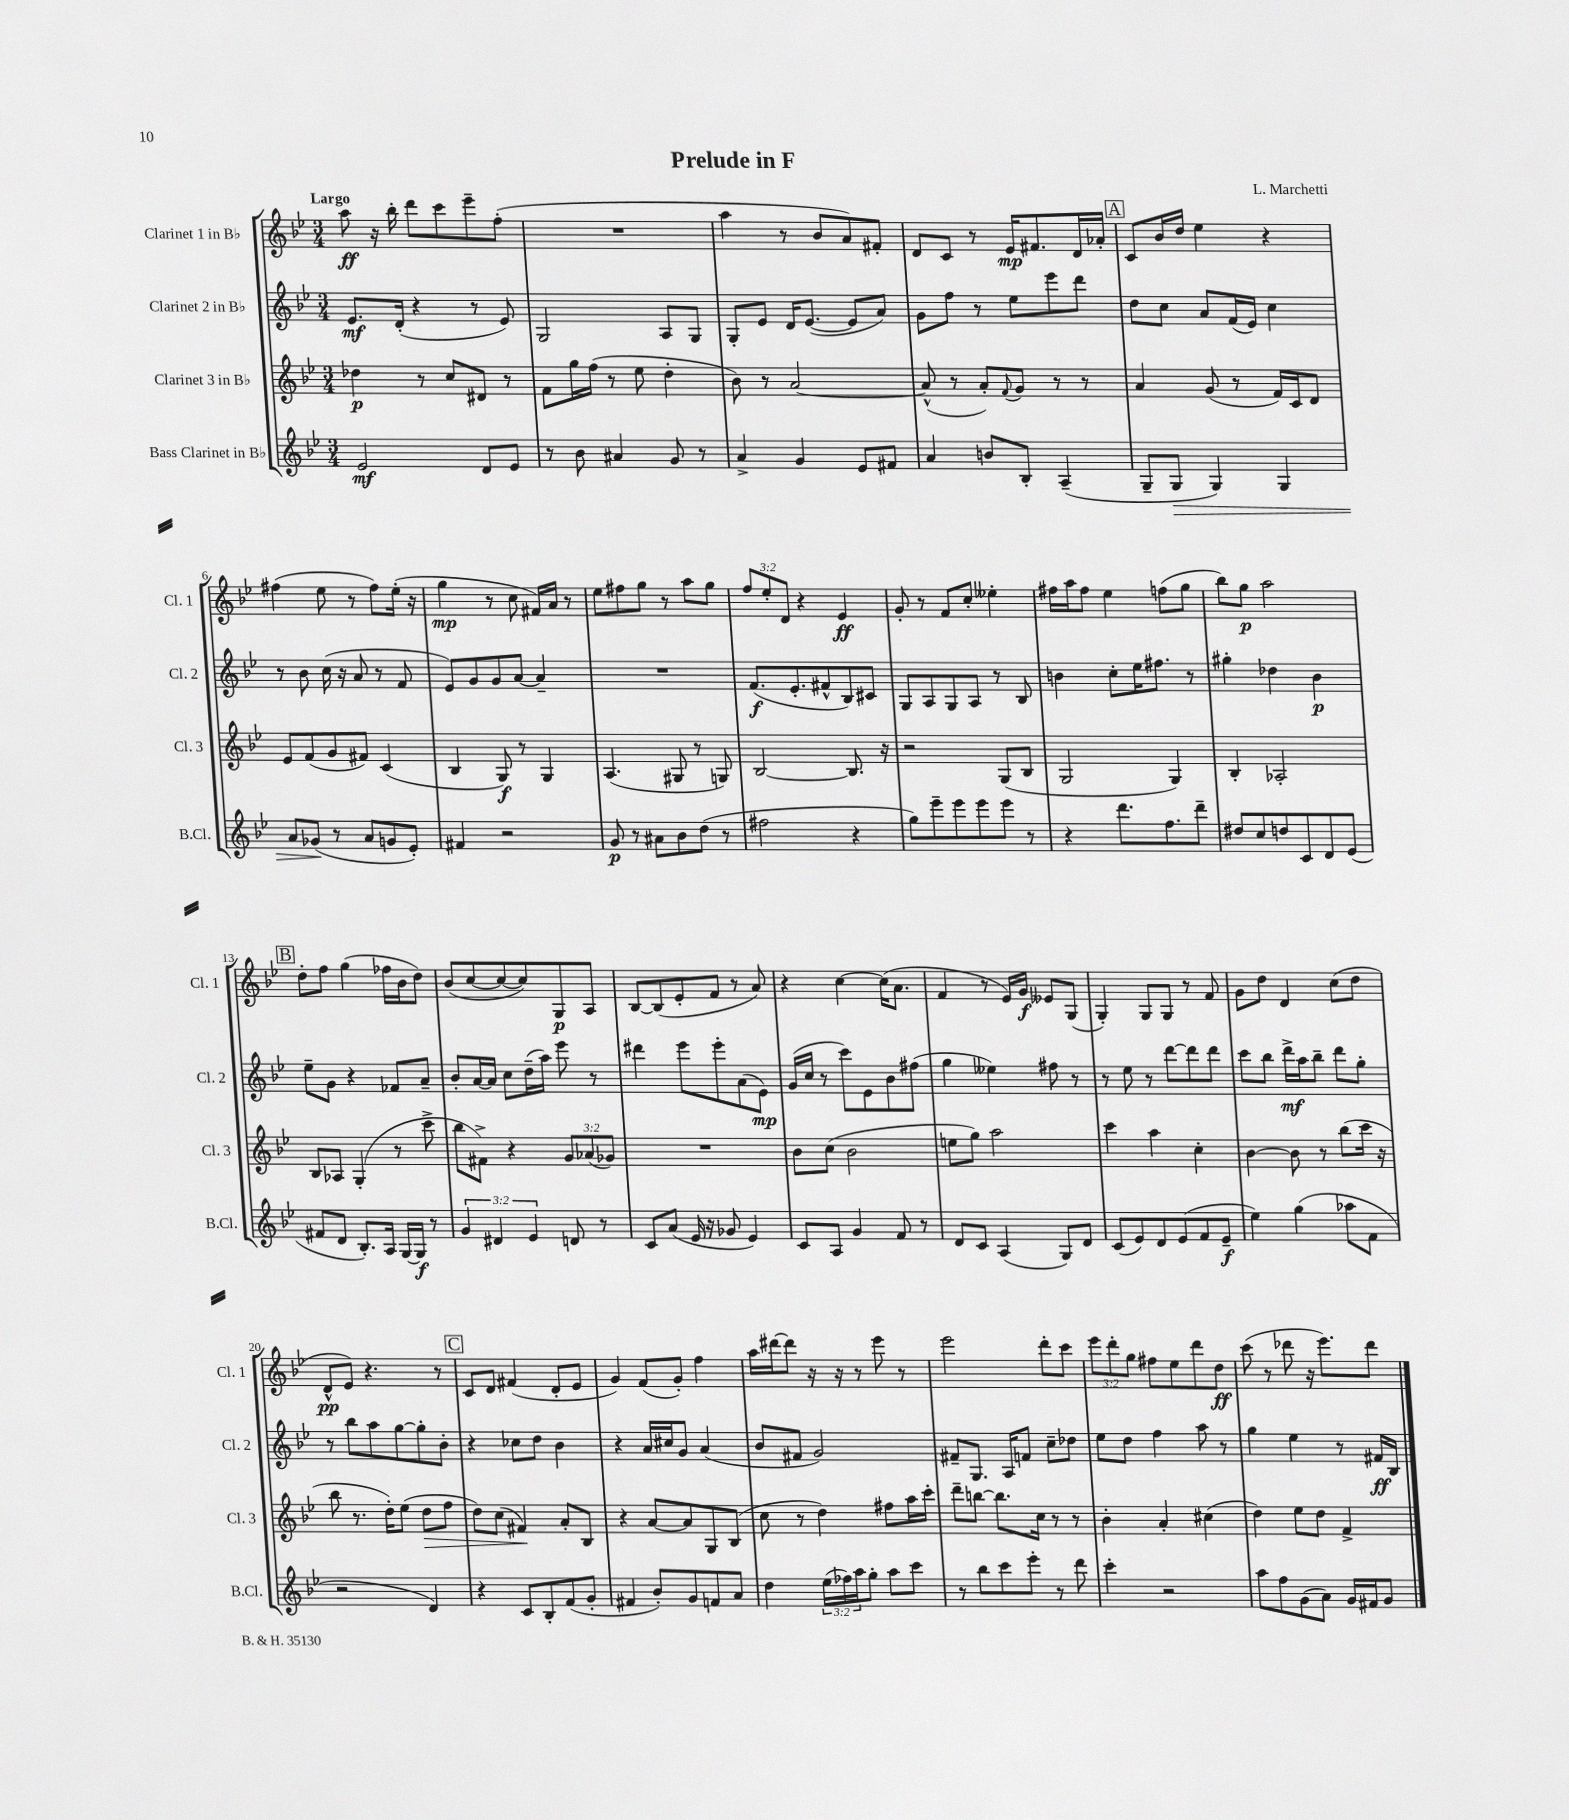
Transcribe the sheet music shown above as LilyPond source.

\header { title = "Prelude in F" composer = "L. Marchetti" }
<<
\new StaffGroup <<
\new Staff = "s0" \with { instrumentName = "Clarinet 1 in Bb" shortInstrumentName = "Cl. 1" } {
    \clef treble \key bes \major \numericTimeSignature \time 3/4 \override Staff.TupletNumber.text = #tuplet-number::calc-fraction-text \tempo "Largo"
    a''8\ff r16 bes''16-. d'''8 c'''8 ees'''8-- f''8-.( |
    R2. |
    a''4 r8 bes'8 a'8) fis'8-. |
    d'8 c'8 r8 ees'16\mp fis'8. d'16 aes'16-. |
    \mark \markup { \box "A" } c'8 bes'16 d''16 ees''4 r4 |
    fis''4( ees''8 r8 fis''8) ees''16-.( r16 |
    g''4\mp r8 c''8 fis'16) a'16 r8 |
    ees''8 fis''8 g''8 r8 a''8 g''8 |
    \tuplet 3/2 { f''8 ees''8-. d'8 } r4 ees'4\ff |
    g'8-. r8 f'8 c''8-. eeses''4-. |
    fis''16 a''16 fis''8 ees''4 f''8( g''8 |
    bes''8) g''8\p a''2 |
    \mark \markup { \box "B" } d''8-. f''8 g''4( fes''16 bes'16 d''8) |
    bes'8( c''8~ c''8~ c''8) g8\p a8 |
    bes8~ bes8( ees'8-. f'8 r8 a'8) |
    r4 c''4~ c''16( a'8. |
    f'4 r8 ees'16) g'16\f eeses'8 g8( |
    g4-.) g8 g8 r8 f'8 |
    g'8 d''8 d'4 c''8( d''8 |
    d'8-^\pp ees'8) r4. r8 |
    \mark \markup { \box "C" } c'8 d'8 fis'4( d'8-. ees'8 |
    g'4) f'8( g'8-.) f''4 |
    a''16 dis'''16~ dis'''8 r16 r16 r8 ees'''8 r8 |
    ees'''2 d'''8-. c'''8 |
    \tuplet 3/2 { ees'''8 d'''8-. g''8 } fis''8 ees''8 d'''8 d''8\ff |
    c'''8( r8 des'''8 r16 ees'''8.) des'''8 \bar "|." |
}
\new Staff = "s1" \with { instrumentName = "Clarinet 2 in Bb" shortInstrumentName = "Cl. 2" } {
    \clef treble \key bes \major \numericTimeSignature \time 3/4
    ees'8.\mf d'16-.( r4 r8 ees'8) |
    g2 a8 g8 |
    g8-. ees'8 d'16 ees'8.~( ees'8 a'8) |
    g'8 f''8 r8 ees''8 ees'''8 d'''8 |
    \mark \markup { \box "A" } d''8 c''8 a'8 f'16( ees'16) c''4 |
    r8 bes'8 c''16( r16 a'8 r8 f'8 |
    ees'8) g'8 g'8 a'8~ a'4-- |
    R2. |
    f'8.\f( ees'8.-. fis'8-^ bes8) cis'8 |
    g8 a8 g8 a8 r8 bes8 |
    b'4 c''8-. ees''16 fis''8. r8 |
    gis''4-. des''4 bes'4\p |
    \mark \markup { \box "B" } ees''8-- g'8 r4 fes'8 a'8-- |
    bes'8-. a'16~ a'16 c''8 d''16--( a''16) ees'''8 r8 |
    dis'''4 ees'''8 ees'''8-. a'8( ees'8\mp) |
    g'16( c''16 r8 c'''8) ees'8 bes'8 fis''8( |
    g''4 eeses''4) fis''8 r8 |
    r8 ees''8 r8 d'''8~ d'''8 d'''8 |
    c'''8 bes''8 d'''16->\mf a''16 bes''8-- d'''8 g''8-. |
    r8 bes''8 a''8 g''8~ g''8-. bes'8-. |
    \mark \markup { \box "C" } r4 ces''8 d''8 bes'4 |
    r4 a'16 cis''16 g'8 a'4( |
    bes'8 fis'8 g'2) |
    fis'8-- g8. a16 f'8 c''8-- des''8 |
    ees''8 d''8 f''4 a''8 r8 |
    g''4 ees''4 r8 fis'16\ff bes16 \bar "|." |
}
\new Staff = "s2" \with { instrumentName = "Clarinet 3 in Bb" shortInstrumentName = "Cl. 3" } {
    \clef treble \key bes \major \numericTimeSignature \time 3/4 \override Staff.TupletNumber.text = #tuplet-number::calc-fraction-text
    des''4\p r8 c''8 dis'8 r8 |
    f'8 g''16 f''16( r8 ees''8 d''4-. |
    bes'8) r8 a'2~ |
    a'8-^( r8 a'8-.) \appoggiatura { f'8 } g'8 r8 r8 |
    \mark \markup { \box "A" } a'4 g'8( r8 f'16) c'16 d'8 |
    ees'8 f'8( g'8 fis'8) c'4( |
    bes4 g8\f) r8 g4 |
    a4.( gis8 r8 g8) |
    bes2~ bes8. r16 |
    r2 g8( bes8 |
    g2 g4) |
    bes4-. aes2-. |
    \mark \markup { \box "B" } bes8 aes8 g4-.( r8 c'''8-> |
    bes''8 fis'8->) r4 \tuplet 3/2 { g'8 aes'8( ges'8) } |
    R2. |
    bes'8 c''8( bes'2 |
    e''8 g''8) a''2 |
    c'''4 a''4 c''4-. |
    bes'4~ bes'8 r8 bes''8( c'''16 r16 |
    bes''8 r8. d''16-.) ees''8( d''8\> f''8 |
    \mark \markup { \box "C" } d''8) c''8( fis'4\!) a'8-. bes8 |
    r4 a'8~ a'8 g8 bes8( |
    c''8 r8 d''4) fis''8 a''16 c'''16-. |
    d'''8-- b''8~ b''8. c''16 r8 r8 |
    bes'4-. a'4-. cis''4( |
    d''4) ees''8 d''8 f'4-> \bar "|." |
}
\new Staff = "s3" \with { instrumentName = "Bass Clarinet in Bb" shortInstrumentName = "B.Cl." } {
    \clef treble \key bes \major \numericTimeSignature \time 3/4 \override Staff.TupletNumber.text = #tuplet-number::calc-fraction-text
    ees'2\mf d'8 ees'8 |
    r8 bes'8 ais'4 g'8 r8 |
    a'4-> g'4 ees'8 fis'8 |
    a'4 b'8 bes8-. a4--( |
    \mark \markup { \box "A" } g8-- g8\> g4) g4 |
    a'8 ges'8\!( r8 a'8 g'8 ees'8-.) |
    fis'4 r2 |
    g'8\p r8 ais'8 bes'8 d''8( r8 |
    fis''2 r4 |
    g''8) ees'''8-- ees'''8 ees'''8 ees'''8 r8 |
    r4 d'''8. f''8. d'''8-- |
    dis''8 c''8 d''8 c'8 d'8 ees'8( |
    \mark \markup { \box "B" } fis'8 d'8 bes8.-.) a16 g16~ g16\f r8 |
    \tuplet 3/2 { g'4 dis'4 ees'4 } d'8 r8 |
    c'8 a'8( ees'16 r16 ges'8 ees'4) |
    c'8 a8 g'4 f'8 r8 |
    d'8 c'8 a4( g8) d'8 |
    c'8( ees'8) d'8 ees'8( f'8 ees'8--\f |
    ees''4) g''4( aes''8 f'8 |
    r2 d'4) |
    \mark \markup { \box "C" } r4 c'8 bes8-. f'8( g'8-. |
    fis'4 bes'8-.) g'8 f'8 a'8 |
    d''4 \tuplet 3/2 { ees''16( fes''16) a''16 } g''8-. a''8 c'''8 |
    r8 bes''8 c'''8 ees'''8-. r8 d'''8 |
    c'''4-. r2 |
    a''8 f''8 g'8( a'8) g'16 fis'16 g'8 \bar "|." |
}
>>
>>
